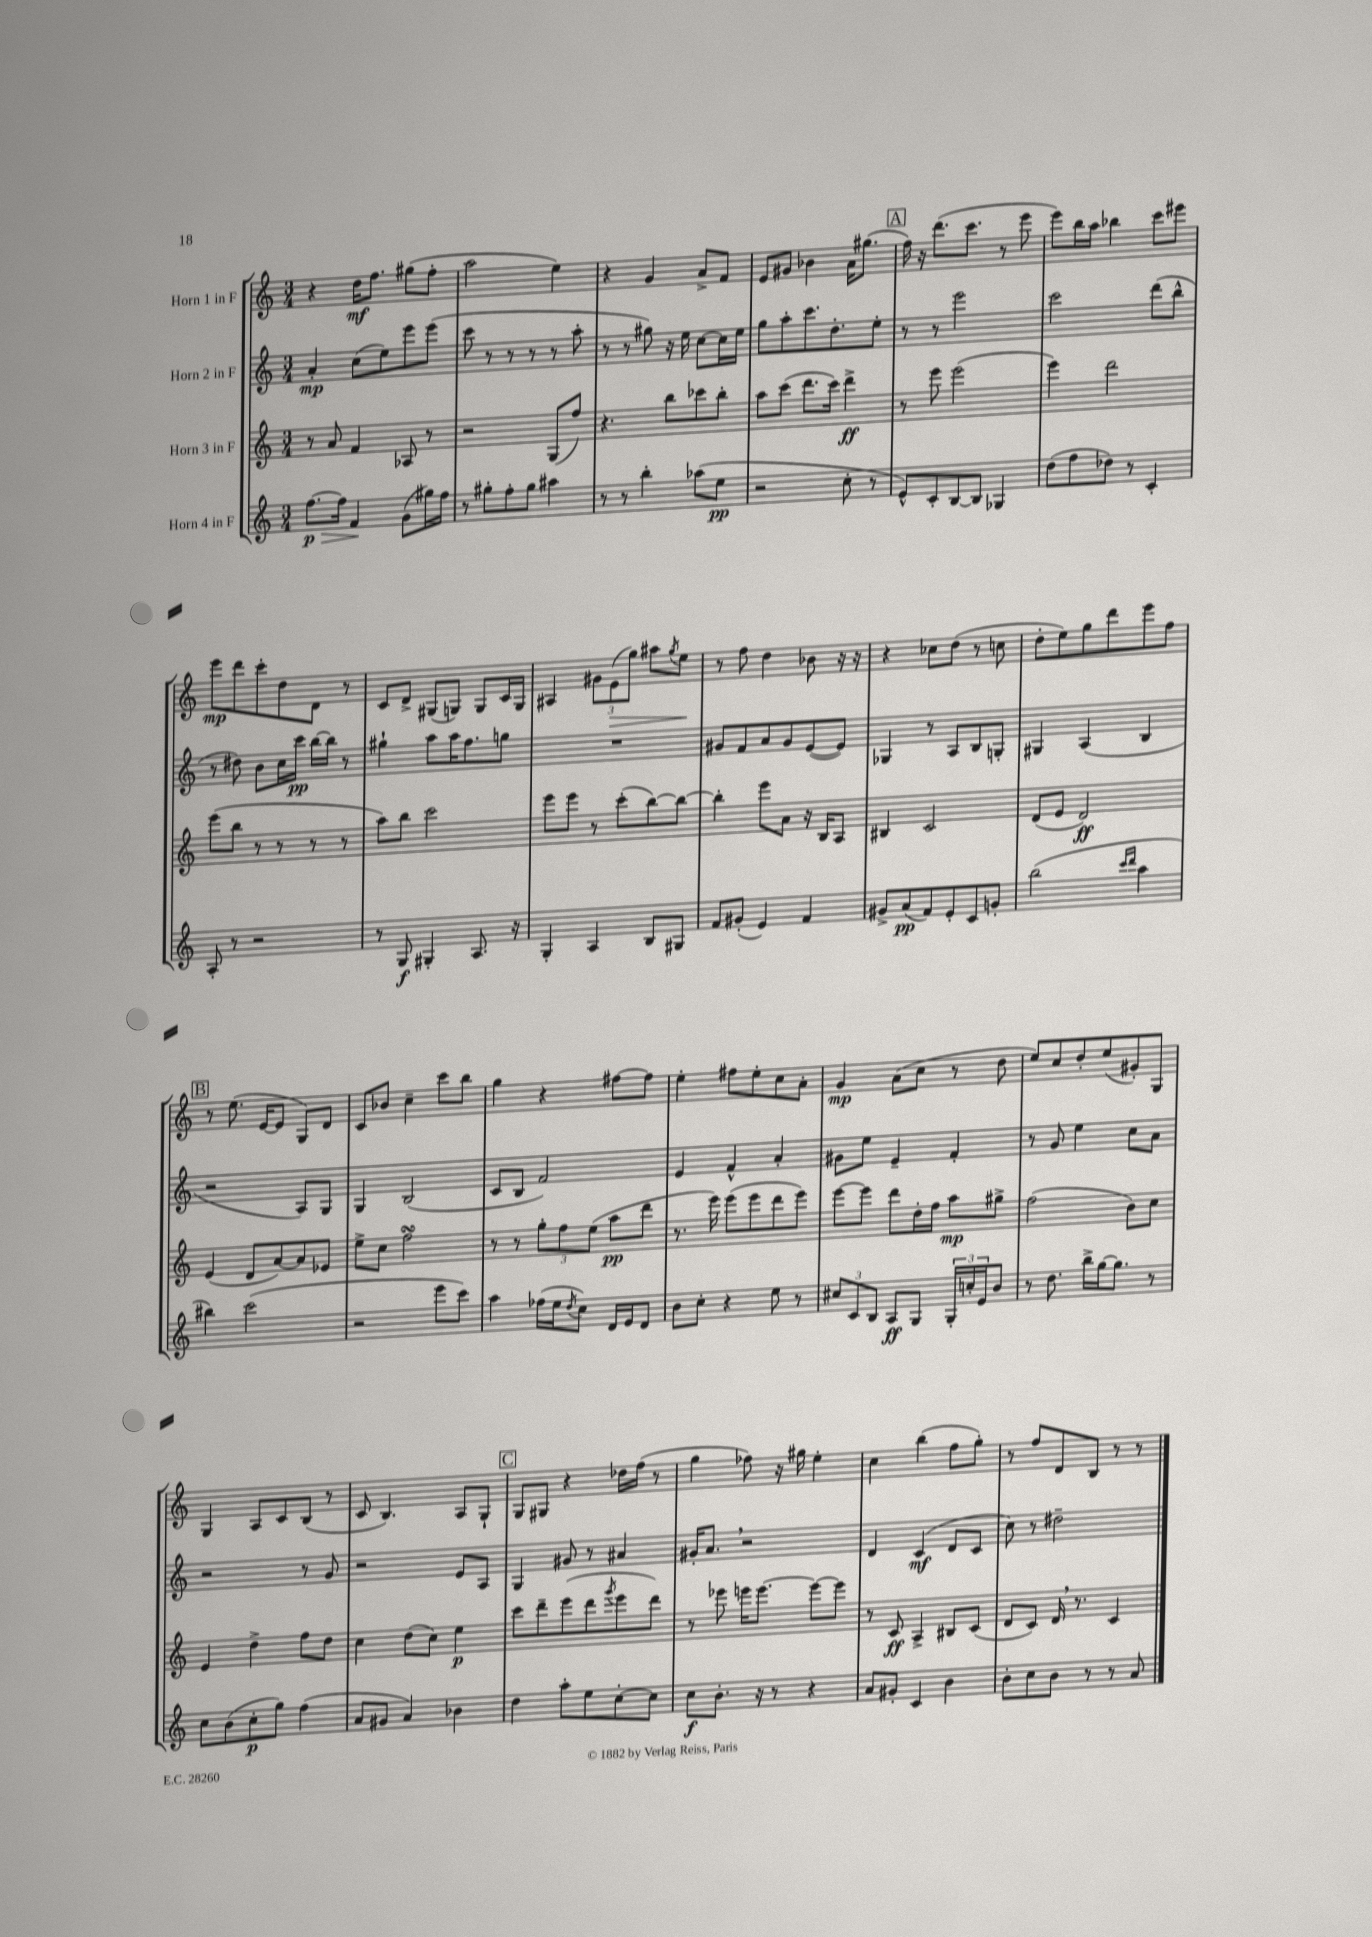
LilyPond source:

<<
\new StaffGroup <<
\new Staff = "s0" \with { instrumentName = "Horn 1 in F" } {
    \clef treble \key c \major \numericTimeSignature \time 3/4
    r4 d''16\mf f''8. gis''8( f''8-. |
    a''2 e''4) |
    r4 g'4 a'8-> f'8 |
    e'8 gis'8 bes'4 a'16 gis''8.( |
    \mark \markup { \box "A" } f''16) r16 d'''8.( c'''8. r8 e'''8 |
    e'''8) b''16 a''16 bes''4 c'''8 eis'''8 |
    e'''8\mp d'''8 c'''8-. d''8 d'8 r8 |
    c'8 d'8-> gis8( g8) g8 c'16 g16 |
    ais4 \tuplet 3/2 { gis'8 e'8\>( g''8) } ais''8 \acciaccatura { g''8 } e''8\! |
    r8 f''8 d''4 bes'8 r16 r16 |
    r4 ces''8 d''8( r8 c''8 |
    d''8-. e''8) g''8 d'''8 e'''8 f''8 |
    \mark \markup { \box "B" } r8 e''8.( e'16~ e'8 g8) d'8 |
    c'8 bes'8 c''4-- c'''8 b''8 |
    g''4 r4 fis''8~ fis''8 |
    e''4-. fis''8 e''8-. c''8 a'8-. |
    g'4\mp a'8( c''8 r8 d''8 |
    e''8) c''8 d''8-. e''8( gis'8-.) g8 |
    g4 a8 c'8 b8( r8 |
    c'8 b4.) a8 g8-! |
    \mark \markup { \box "C" } g8 gis8 r4 des''16 f''16( r8 |
    g''4 fes''8) r16 gis''16 e''4-. |
    c''4 b''4( f''8 g''8-.) |
    r8 f''8 d'8 b8 r8 r8 \bar "|." |
}
\new Staff = "s1" \with { instrumentName = "Horn 2 in F" } {
    \clef treble \key c \major \numericTimeSignature \time 3/4
    a'4-.\mp c''8( e''8) e'''8 e'''8( |
    c'''8 r8 r8 r8 r8 a''8-. |
    r8 r8 gis''8) r16 e''16 c''8~ c''16 e''16 |
    g''8 a''8-. c'''8. d''8.-. e''8-. |
    \mark \markup { \box "A" } r8 r8 e'''2 |
    c'''2 d'''8( b''8-^ |
    r8 dis''8) b'8 c''16 c'''16\pp b''16~ b''16 r8 |
    gis''4-! a''8 a''16 f''8. g''8 |
    R2. |
    gis'8 f'8 a'8 gis'8 e'8~( e'8) |
    ges4 r8 a8 b8 g8-. |
    gis4 a4( b4 |
    \mark \markup { \box "B" } r2 a8) g8 |
    g4 b2( |
    c'8 b8 f'2) |
    e'4 f'4-^ a'4-. |
    gis'8 e''8 e'4-- f'4-. |
    r8 g'8 e''4 c''8 a'8 |
    r2 r8 g'8 |
    r2 e'8 a8 |
    \mark \markup { \box "C" } g4 gis'8 r8 ais'4 |
    gis'16-. a'8. \breathe r2 |
    d'4 c'4\mf( d'8 c'8 |
    c''8) r8 dis''2-- \bar "|." |
}
\new Staff = "s2" \with { instrumentName = "Horn 3 in F" } {
    \clef treble \key c \major \numericTimeSignature \time 3/4
    r8 a'8 f'4 aes8 r8 |
    r2 g8( f''8) |
    r4. b''8 ces'''8 b''8-. |
    a''8 c'''8( d'''8. c'''16) d'''4->\ff |
    \mark \markup { \box "A" } r8 e'''8 e'''2( |
    e'''4) d'''2 |
    e'''8( b''8 r8 r8 r8 r8 |
    a''8) b''8 c'''2 |
    e'''8 e'''8 r8 c'''8-.( b''8~) b''8~ |
    b''4-. e'''8 a'8 r16 b16 a8 |
    bis4 c'2 |
    d'8( e'8 d'2\ff) |
    \mark \markup { \box "B" } e'4( d'8 a'8~) a'8 ees'8 |
    e''8-> c''8 f''2\turn |
    r8 r8 \tuplet 3/2 { g''8-. f''8 e''8( } a''8\pp d'''8 |
    r8. e'''16) e'''8( e'''8 d'''8 e'''8) |
    e'''8~ e'''8 d'''8 d''16-. f''16 a''8\mp gis''8-> |
    f''2( b'8) c''8 |
    e'4 d''4-> f''8 d''8 |
    c''4 d''8( c''8) e''4\p |
    \mark \markup { \box "C" } c'''8 d'''8-- e'''8( d'''8 \acciaccatura { g'''8 } e'''8 d'''8) |
    r8 ees'''8 e'''16 e'''8.~ e'''8~ e'''8 |
    r8 c'8\ff a4-> bis8 c'8( |
    d'8 c'8) d'16 \breathe r8. c'4 \bar "|." |
}
\new Staff = "s3" \with { instrumentName = "Horn 4 in F" } {
    \clef treble \key c \major \numericTimeSignature \time 3/4
    f''8.~\p\> f''16 f'4\! g'8( gis''16) f''16 |
    r8 gis''8-. f''8-. gis''8 ais''4 |
    r8 r8 b''4-. aes''8( e''8\pp |
    r2 c''8-. r8 |
    \mark \markup { \box "A" } e'8-^) c'8-. b8~ b8 ges4 |
    d''8( f''8 des''8) r8 c'4-. |
    a8-. r8 r2 |
    r8 g8\f gis4-. a8. r16 |
    g4-. a4 b8 gis8 |
    f'8 gis'8-.( e'4) f'4 |
    gis'8-> a'8\pp( f'8) e'8-. c'8 g'8-. |
    b''2( \grace { c'''16 d'''16 } a''4 |
    \mark \markup { \box "B" } bis''4) c'''2( |
    r2 e'''8 c'''8) |
    a''4 fes''16( e''16 \acciaccatura { d''8 } c''8) d'16 e'16 d'8 |
    b'8 c''8-. r4 e''8 r8 |
    \tuplet 3/2 { cis''8 c'8 b8 } a8\ff g8 \tuplet 3/2 { g16-. c''16-. e'16 } b'8 |
    r8 d''8. b''16-> g''16~ g''8. r8 |
    c''8 b'8( c''8-.\p g''8) f''4( |
    a'8 gis'8 a'4) bes'4 |
    \mark \markup { \box "C" } d''4 a''8-. e''8 c''8~-. c''8 |
    c''8\f b'8.-. r16 r8 r4 |
    a'8 gis'8-. c'4 b'4 |
    b'8-. c''8 b'8 r8 r8 a'8 \bar "|." |
}
>>
>>
\layout { \context { \Score \remove "Bar_number_engraver" } }
